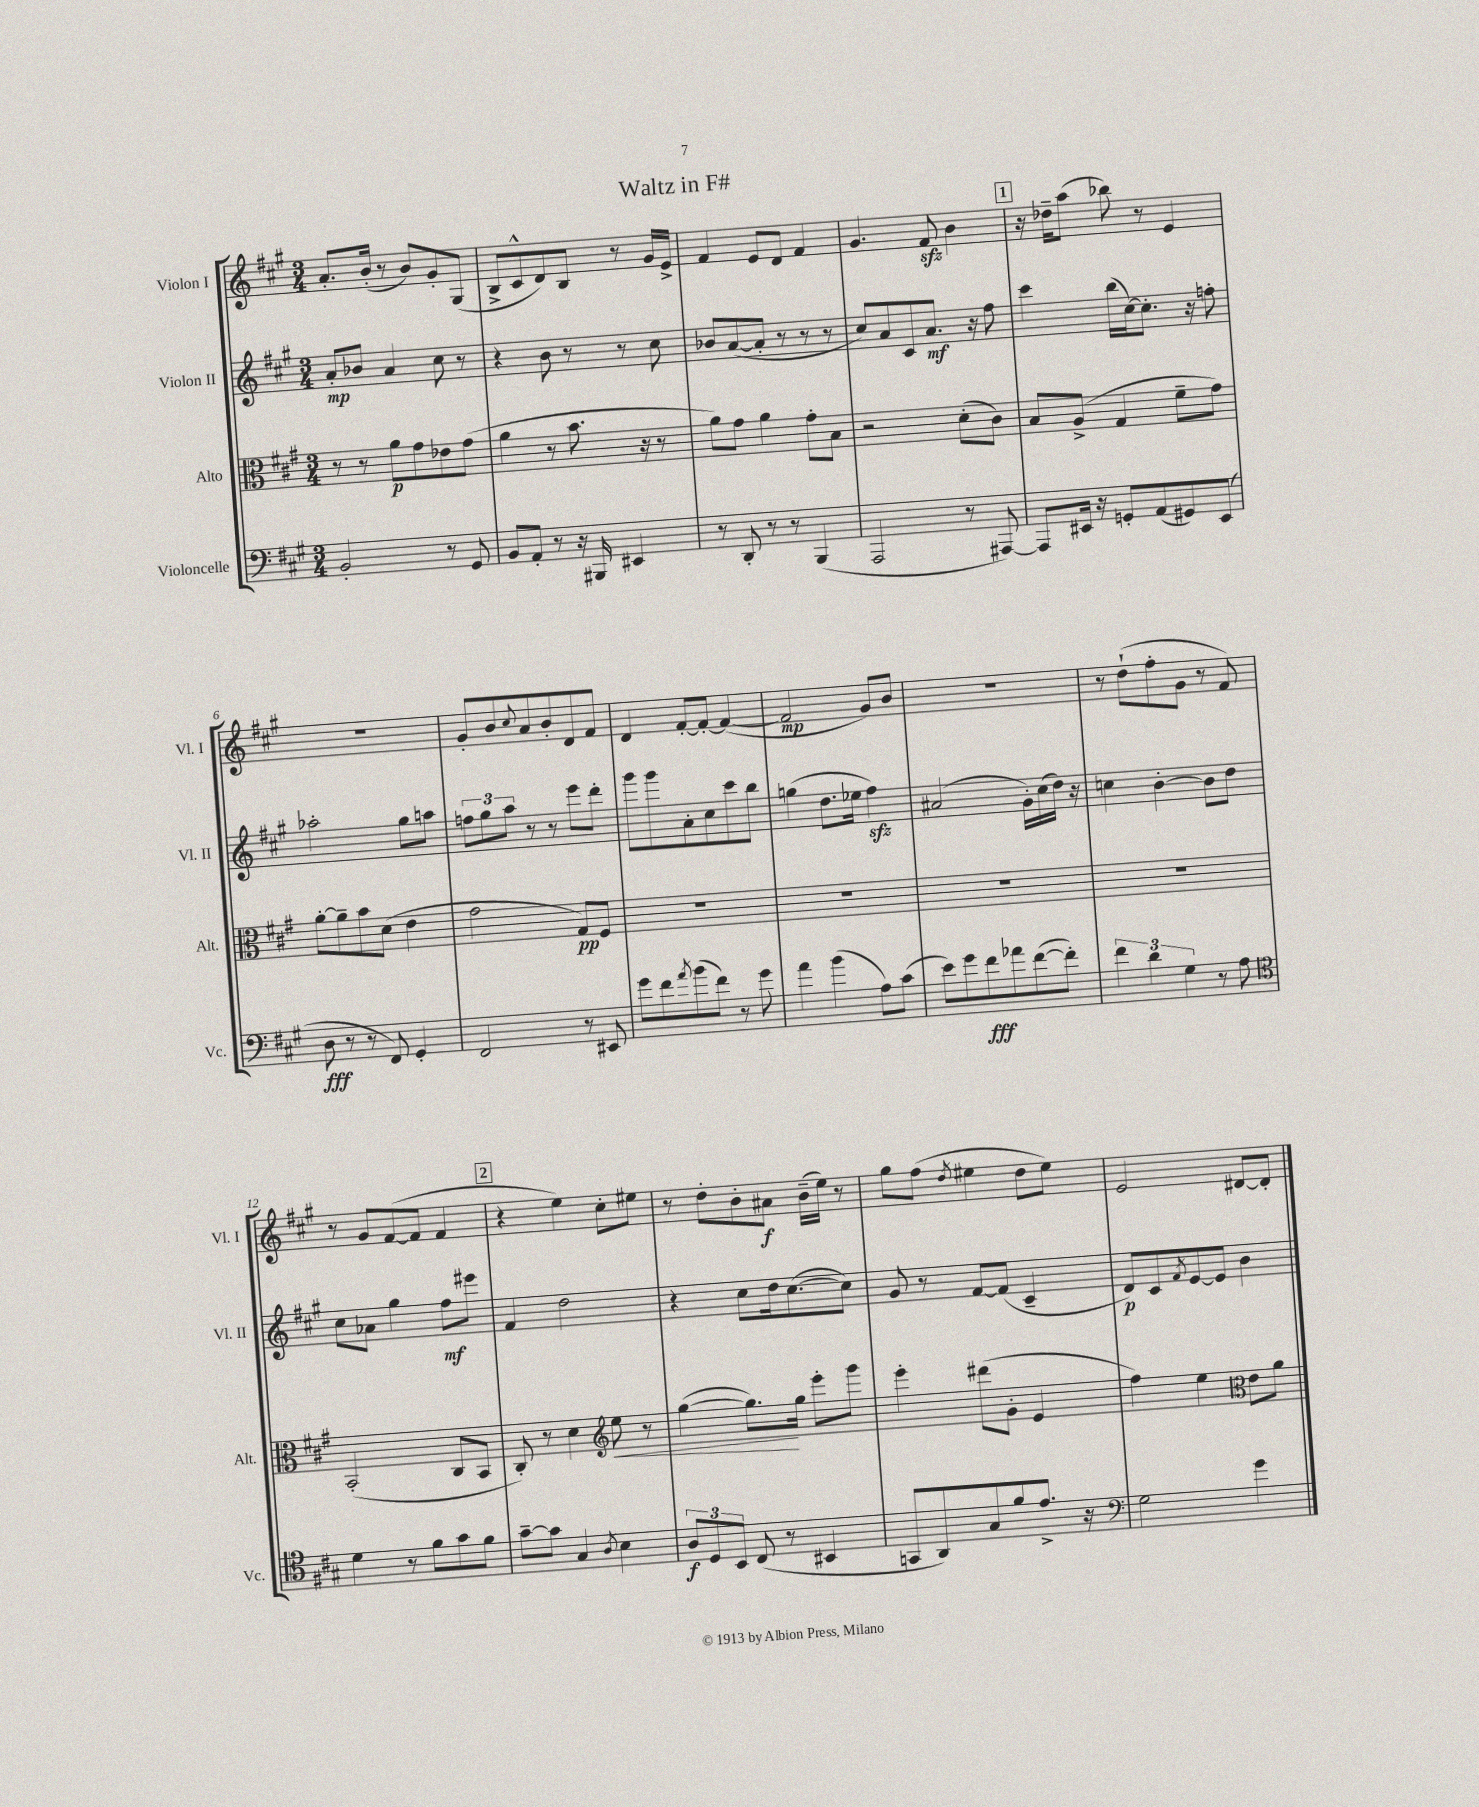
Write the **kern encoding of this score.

**kern	**dynam	**kern	**dynam	**kern	**dynam	**kern	**dynam
*part4	*part4	*part3	*part3	*part2	*part2	*part1	*part1
*staff4	*staff4	*staff3	*staff3	*staff2	*staff2	*staff1	*staff1
*I"Violoncelle	*	*I"Alto	*	*I"Violon II	*	*I"Violon I	*
*I'Vc.	*	*I'Alt.	*	*I'Vl. II	*	*I'Vl. I	*
*clefF4	*	*clefC3	*	*clefG2	*	*clefG2	*
*k[f#c#g#]	*	*k[f#c#g#]	*	*k[f#c#g#]	*	*k[f#c#g#]	*
*M3/4	*	*M3/4	*	*M3/4	*	*M3/4	*
=1	=1	=1	=1	=1	=1	=1	=1
2BB'/	.	8r	.	8a'/L	mp	8.a'/L	.
.	.	8r	.	8b-X/J	.	.	.
.	.	.	.	.	.	(16b'/Jk	.
.	.	8a\L	p	4a/	.	8r	.
.	.	8g#\	.	.	.	8b/L)	.
8r	.	8e-X\	.	8cc#\	.	8g#'/	.
8GG#/	.	(8g#\J	.	8r	.	(8G#/J	.
=2	=2	=2	=2	=2	=2	=2	=2
8BB/L	.	4a\	.	4r	.	8B^/L	.
8AA'/J	.	.	.	.	.	8c#^^/	.
8r	.	8r	.	8b\	.	8d/)	.
16r	.	8.b\	.	8r	.	8B/J	.
16BBB#X/	.	.	.	.	.	.	.
4EE#X/	.	.	.	8r	.	8r	.
.	.	16r	.	.	.	.	.
.	.	8r	.	8cc#\	.	16g#/LL	.
.	.	.	.	.	.	16e^/JJ	.
=3	=3	=3	=3	=3	=3	=3	=3
8r	.	8a\L)	.	8b-X/L	.	4f#/	.
8DD'/	.	8g#\J	.	([8a/	.	.	.
8r	.	4a\	.	8a'/J]	.	8e/L	.
8r	.	.	.	8r	.	8d/J	.
(4BBB/	.	8g#'\L	.	8r	.	4f#/	.
.	.	8B\J	.	8r	.	.	.
=4	=4	=4	=4	=4	=4	=4	=4
2AAA/	.	2r	.	8cc#/L)	.	4.g#/	.
.	.	.	.	8a/	.	.	.
.	.	.	.	8c#/	.	.	.
.	.	.	.	8.a/J	mf	8f#zz/	.
8r	.	(8d'\L	.	.	.	4b\	.
.	.	.	.	16r	.	.	.
[8AAA#X/)	.	8c#\J)	.	8ff#\	.	.	.
!!LO:REH:place=s1:t=1
=5	=5	=5	=5	=5	=5	=5	=5
8AAA#/L]	.	8B/L	.	4ccc#\	.	16r	.
.	.	.	.	.	.	16dd-X~\KL	.
16EE#X/Jk	.	(8A^/J	.	.	.	(8aa\J	.
16r	.	.	.	.	.	.	.
8GGn'/L	.	4G#/	.	(16bb\LL	.	8bb-X\)	.
.	.	.	.	[16cc#\J)	.	.	.
(8AA/	.	.	.	8.cc#'\J]	.	8r	.
8GG#X/)	.	8f#~\L	.	.	.	4e/	.
.	.	.	.	16r	.	.	.
(8EE#/J	.	8g#\J)	.	8ffn'\	.	.	.
!!LO:LB:g=z
=6	=6	=6	=6	=6	=6	=6	=6
8D\	fff	[8a'\L	.	2aa-X'\	.	2.r	.
8r	.	8a~\]	.	.	.	.	.
8r	.	8b\	.	.	.	.	.
8FF#/)	.	(8d\J	.	.	.	.	.
4GG#'/	.	4e\	.	8gg#\L	.	.	.
.	.	.	.	8aan\J	.	.	.
=7	=7	=7	=7	=7	=7	=7	=7
2FF#/	.	2g#\	.	12ffn\L	.	8g#'/L	.
.	.	.	.	12gg#\	.	.	.
.	.	.	.	.	.	8b/	.
.	.	.	.	12aa\J	.	.	.
.	.	.	.	.	.	8qqcc#/	.
.	.	.	.	8r	.	8a/	.
.	.	.	.	8r	.	8b'/	.
8r	.	8G#/L)	pp	8eee\L	.	8d/	.
8EE#X/	.	8F#/J	.	8ddd'\J	.	8f#/J	.
=8	=8	=8	=8	=8	=8	=8	=8
8g#\L	.	2.r	.	8ggg#\L	.	4d/	.
8f#\	.	.	.	8ggg#\	.	.	.
8qa/	.	.	.	.	.	.	.
(8b\	.	.	.	8a'\	.	[8f#'/L	.
8f#\J)	.	.	.	8cc#\	.	8f#'/J_	.
8r	.	.	.	8ccc#\	.	(4f#/_	.
8g#\	.	.	.	8bb\J	.	.	.
=9	=9	=9	=9	=9	=9	=9	=9
4a\	.	2.r	.	(4ggn\	.	2f#/]	mp
(4b\	.	.	.	8.dd\L	.	.	.
.	.	.	.	16ee-X\Jk	.	.	.
8A\L)	.	.	.	4ff#zz\)	.	8g#/L)	.
(8c#\J	.	.	.	.	.	8b/J	.
=10	=10	=10	=10	=10	=10	=10	=10
8e\L)	.	2.r	.	(2a#X/	.	2.r	.
8g#\	.	.	.	.	.	.	.
8f#\	fff	.	.	.	.	.	.
8a-X\	.	.	.	.	.	.	.
([8f#\	.	.	.	16g#'\LL)	.	.	.
.	.	.	.	(16cc#\	.	.	.
8f#'\J])	.	.	.	16dd\JJ)	.	.	.
.	.	.	.	16r	.	.	.
=11	=11	=11	=11	=11	=11	=11	=11
6f#\	.	2.r	.	4ccn\	.	8r	.
.	.	.	.	.	.	(8dd`\L	.
6d\	.	.	.	.	.	.	.
.	.	.	.	[4b'\	.	8ff#'\	.
6G#\	.	.	.	.	.	.	.
.	.	.	.	.	.	8g#\J	.
8r	.	.	.	8b\L]	.	8r	.
8A\	.	.	.	8dd\J	.	8f#/)	.
!!LO:LB:g=z
=12	=12	=12	=12	=12	=12	=12	=12
*clefC4	*	*	*	*	*	*	*
4d\	.	(2BB'/	.	8cc#\L	.	8r	.
.	.	.	.	8a-X\J	.	8g#/L	.
8r	.	.	.	4gg#\	.	([8f#/	.
8f#\L	.	.	.	.	.	8f#/J]	.
8g#\	.	8C#/L	.	8ff#\L	mf	4f#/	.
8f#\J	.	8BB/J	.	8eee#X\J	.	.	.
!!LO:REH:place=s1:t=2
=13	=13	=13	=13	=13	=13	=13	=13
[8g#~\L	.	8C#'/)	.	4f#/	.	4r	.
8g#\J]	.	8r	.	.	.	.	.
4G#/	.	4d\	.	2dd\	.	4ee\)	.
8qA/	.	.	.	.	.	.	.
*	*	*clefG2	*	*	*	*	*
!	!	!	!LO:HP:b	!	!	!	!
4B\	.	8ee\	<	.	.	8cc#'\L	.
.	.	8r	.	.	.	8ee#X\J	.
=14	=14	=14	=14	=14	=14	=14	=14
12A/L	f	([4gg#\	.	4r	.	8r	.
12D/	.	.	.	.	.	.	.
.	.	.	.	.	.	8dd'\L	.
12BB/J	.	.	.	.	.	.	.
(8C#/	.	8.gg#\L])	.	8cc#\L	.	8b'\	.
8r	.	.	.	16dd\k	.	8a#X\J	f
.	.	16gg#\Jk	[	([8.cc#\	.	.	.
4BB#X/	.	8eee'\L	.	.	.	(16b~\LL	.
.	.	.	.	.	.	16ee\JJ)	.
.	.	8ggg#\J	.	8cc#\J])	.	8r	.
=15	=15	=15	=15	=15	=15	=15	=15
8GGn/L	.	4eee'\	.	8g#/	.	8gg#\L	.
8AA/)	.	.	.	8r	.	(8ff#\J	.
.	.	.	.	.	.	8qdd/	.
8G#/	.	(8ddd#X\L	.	[8f#/L	.	4ee#X\	.
8f#/	.	8g#'\J	.	(8f#/J]	.	.	.
8.e^/J	.	4e/	.	4c#~/	.	8dd\L	.
.	.	.	.	.	.	8ee#\J)	.
16r	.	.	.	.	.	.	.
=16	=16	=16	=16	=16	=16	=16	=16
*clefF4	*	*	*	*	*	*	*
2G#\	.	4ff#\)	.	8d/L)	p	2e/	.
.	.	.	.	8c#/	.	.	.
.	.	.	.	8qf#/	.	.	.
.	.	4ee\	.	[8e/	.	.	.
.	.	.	.	8e/J]	.	.	.
*	*	*clefC3	*	*	*	*	*
4g#\	.	8e\L	.	4b\	.	[8d#X/L	.
.	.	8a\J	.	.	.	8d#'/J]	.
==	==	==	==	==	==	==	==
*-	*-	*-	*-	*-	*-	*-	*-
